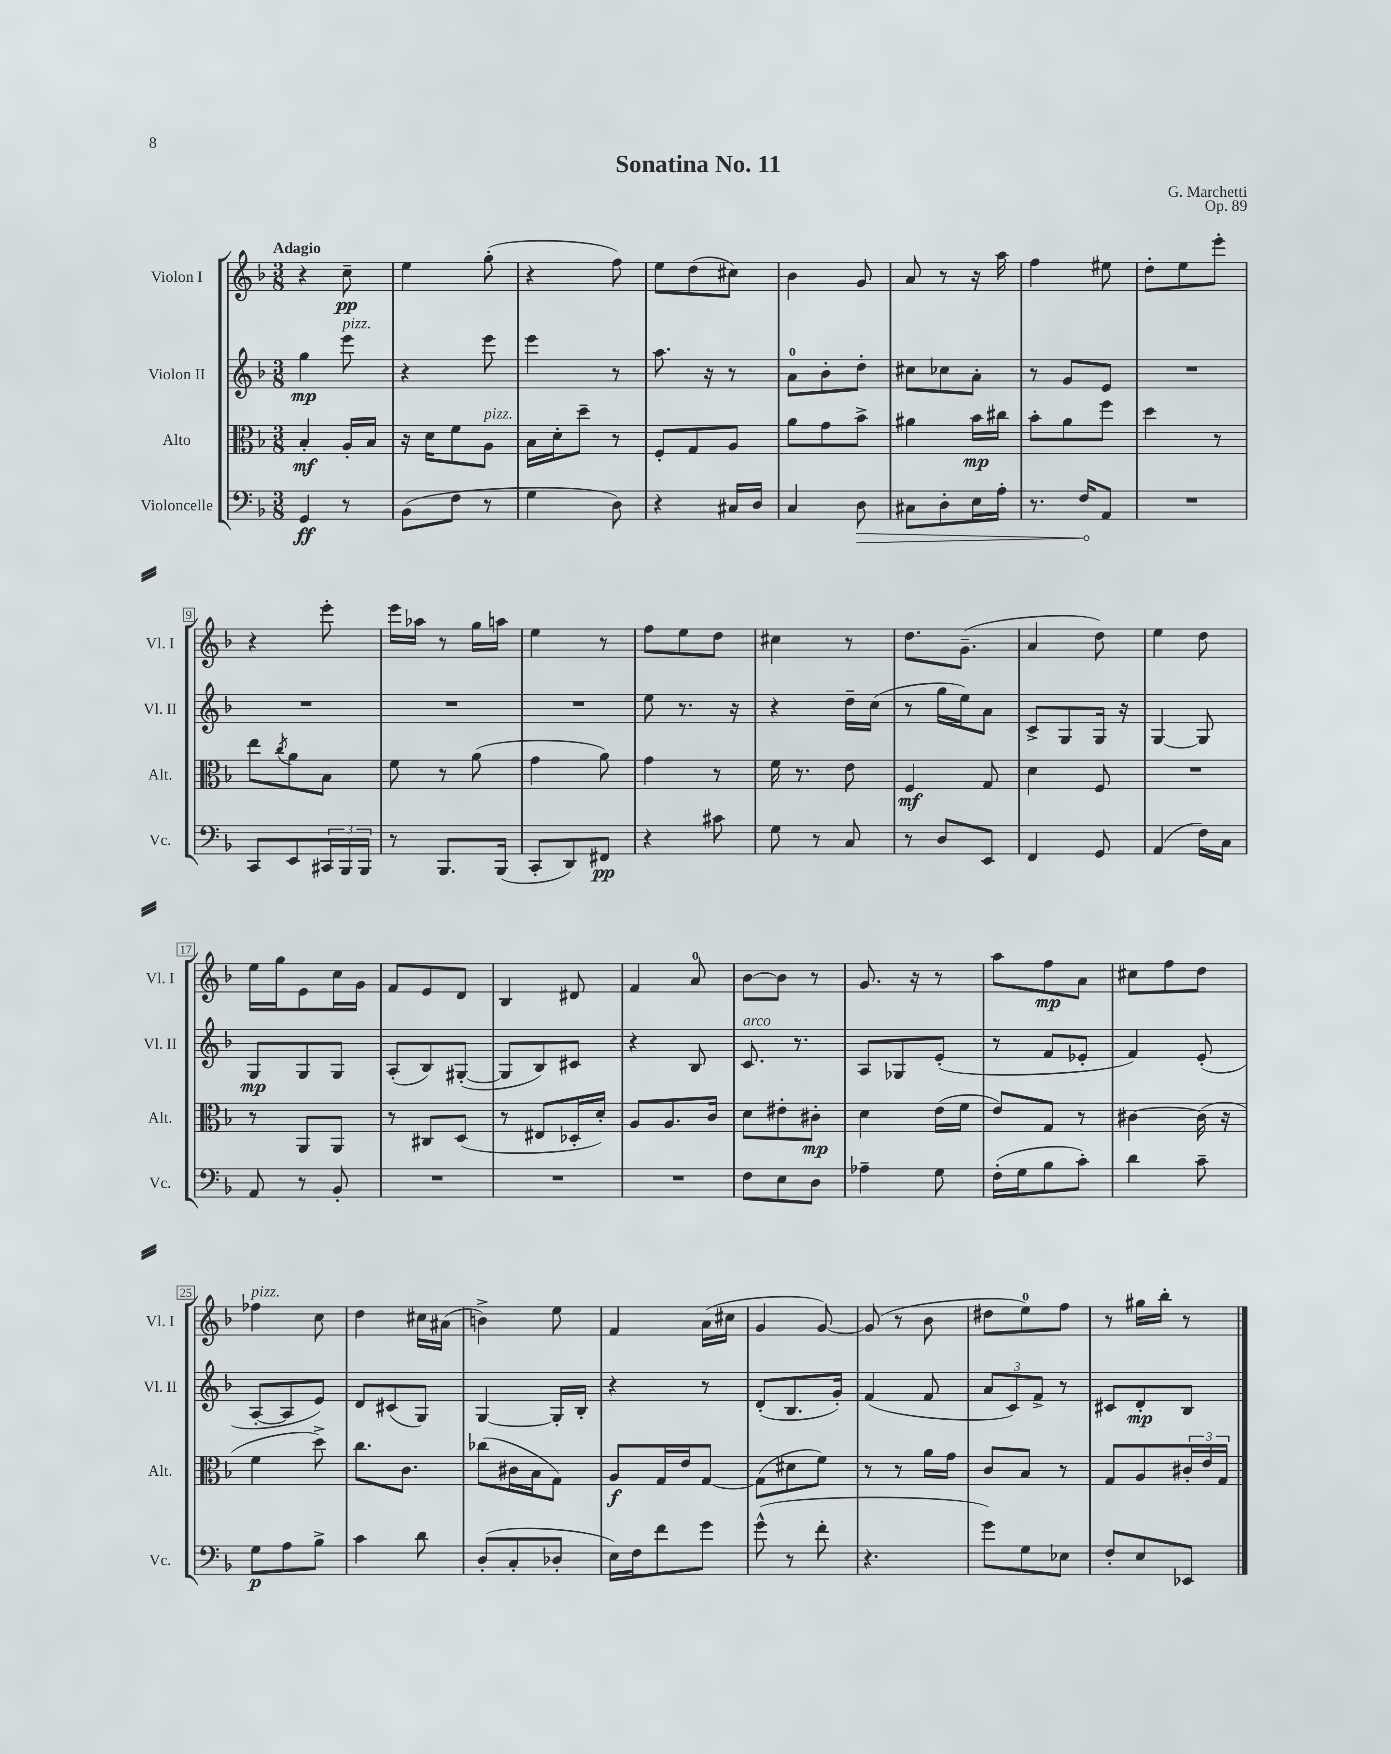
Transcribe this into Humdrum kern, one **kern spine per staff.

**kern	**kern	**kern	**kern
*staff4	*staff3	*staff2	*staff1
*clefF4	*clefC3	*clefG2	*clefG2
*k[b-]	*k[b-]	*k[b-]	*k[b-]
*M3/8	*M3/8	*M3/8	*M3/8
4GG	4B-'	4gg	4r
8r	16A'	8eee	8cc~
.	16B-	.	.
=	=	=	=
(8BB-	16r	4r	4ee
.	16d	.	.
8F	8f	.	.
8r	8A	8eee	(8gg'
=	=	=	=
4G	16B-	4eee	4r
.	16d'	.	.
.	8dd~	.	.
8D)	8r	8r	8ff)
=	=	=	=
4r	8F'	8.aa	8ee
.	8G	.	(8dd
.	.	16r	.
16C#	8A	8r	8cc#)
16D	.	.	.
=	=	=	=
4C	8a	8a	4b-
.	8g	8b-'	.
8D	8b-^	8dd'	8g
=	=	=	=
8C#	4a#	8cc#	8a
8D'	.	8cc-	8r
16E	16b-	8a'	16r
16A'	16cc#	.	16aa
=	=	=	=
8.r	8b-'	8r	4ff
.	8a	8g	.
16F	.	.	.
8AA	8ff	8e	8ee#
=	=	=	=
4.r	4dd	4.r	8dd'
.	.	.	8ee
.	8r	.	8eee'
=	=	=	=
8CC	8ee	4.r	4r
.	8qcc	.	.
8EE	8a	.	.
24CC#	8B-	.	8eee'
24BBB-	.	.	.
24BBB-	.	.	.
=	=	=	=
8r	8f	4.r	16eee
.	.	.	16aa-
8.BBB-	8r	.	8r
.	(8a	.	16gg
(16BBB-	.	.	16aa
=	=	=	=
8CC'	4g	4.r	4ee
8DD)	.	.	.
8FF#	8a)	.	8r
=	=	=	=
4r	4g	8ee	8ff
.	.	8.r	8ee
8c#	8r	.	8dd
.	.	16r	.
=	=	=	=
8G	16f	4r	4cc#
.	8.r	.	.
8r	.	.	.
8C	8e	16dd~	8r
.	.	(16cc	.
=	=	=	=
8r	4F	8r	8.dd
8D	.	16gg	.
.	.	16ee)	(8.g~
8EE	8G	8a	.
=	=	=	=
4FF	4d	8c^	4a
.	.	8G	.
8GG	8F	16G	8dd)
.	.	16r	.
=	=	=	=
(4AA	4.r	[4G	4ee
16F)	.	8G]	8dd
16C	.	.	.
=	=	=	=
8AA	8r	8G	16ee
.	.	.	16gg
8r	8AA	8G	8e
8BB-'	8AA	8G	16cc
.	.	.	16g
=	=	=	=
4.r	8r	(8A'	8f
.	8C#	8B-)	8e
.	(8D	([8G#'	8d
=	=	=	=
4.r	8r	8G#]	4B-
.	8E#	8B-)	.
.	16D-'	8c#	8d#
.	16d')	.	.
=	=	=	=
4.r	8A	4r	4f
.	8.A	.	.
.	.	8B-	8a
.	16c	.	.
=	=	=	=
8F	8d	8.c	[8b-
8E	8e#'	.	8b-]
.	.	8.r	.
8D	8c#'	.	8r
=	=	=	=
4A-~	4d	8A	8.g
.	.	8G-	.
.	.	.	16r
8G	(16e	(8e'	8r
.	16f	.	.
=	=	=	=
(16F'	8e)	8r	8aa
16G	.	.	.
8B-	8G	8f	8ff
8c')	8r	8e-'	8a
=	=	=	=
4d	[4c#	4f)	8cc#
.	.	.	8ff
8c~	(16c#]	(8e'	8dd
.	16r	.	.
=	=	=	=
8G	4f	[8A'	4ff-
8A	.	8A]	.
8B-^	8dd^)	8e)	8cc
=	=	=	=
4c	8.cc	8d	4dd
.	.	(8c#	.
.	8.c	.	.
8d	.	8G)	16cc#
.	.	.	(16a#
=	=	=	=
(8D'	(8cc-	[4G	4b^)
8C'	16c#	.	.
.	16B-	.	.
8D-'	8G)	16G']	8ee
.	.	16B-'	.
=	=	=	=
16E)	8A	4r	4f
16F	.	.	.
8f	16G	.	.
.	16e	.	.
8g	[8G	8r	(16a
.	.	.	16cc#
=	=	=	=
(8g^^	(8G]	(8d'	4g
8r	8d#	8.B-	.
8f'	8f)	.	[8g)
.	.	16g')	.
=	=	=	=
4.r	8r	(4f	(8g]
.	8r	.	8r
.	16a	8f	8b-
.	16g	.	.
=	=	=	=
8g)	8c	12a	8dd#
.	.	12c)	.
8G	8B-	.	8ee)
.	.	12f^	.
8E-	8r	8r	8ff
=	=	=	=
8F'	8G	8c#	8r
8E	8A	8d'	16gg#
.	.	.	16bb-'
8EE-	24c#'	8B-	8r
.	24e	.	.
.	24G	.	.
==	==	==	==
*-	*-	*-	*-
